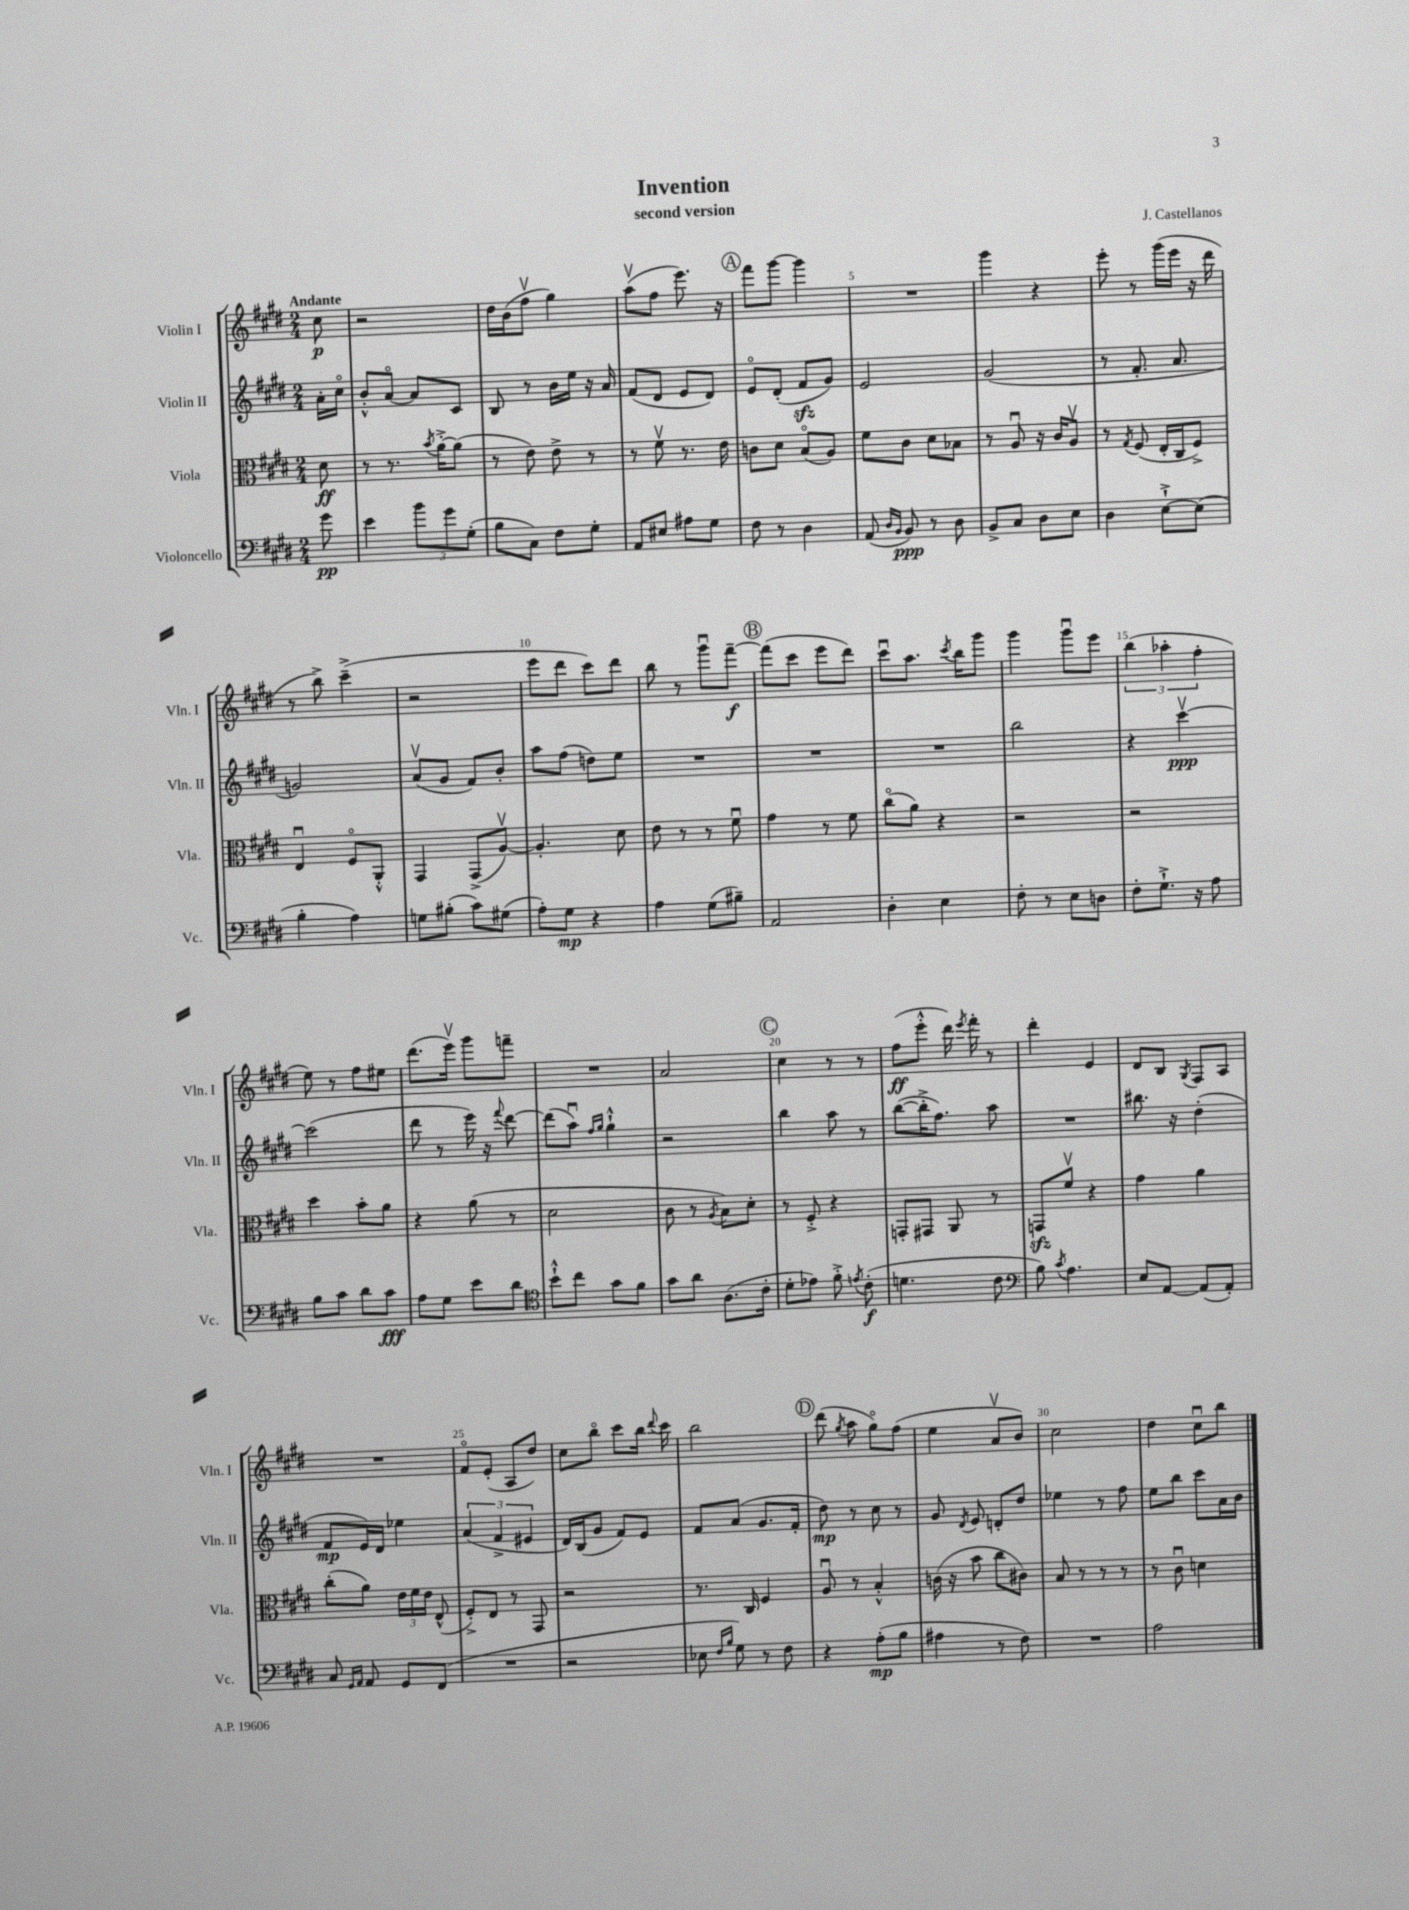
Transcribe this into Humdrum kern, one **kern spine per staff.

**kern	**dynam	**kern	**dynam	**kern	**dynam	**kern	**dynam
*part4	*part4	*part3	*part3	*part2	*part2	*part1	*part1
*staff4	*staff4	*staff3	*staff3	*staff2	*staff2	*staff1	*staff1
*I"Violoncello	*	*I"Viola	*	*I"Violin II	*	*I"Violin I	*
*I'Vc.	*	*I'Vla.	*	*I'Vln. II	*	*I'Vln. I	*
*clefF4	*	*clefC3	*	*clefG2	*	*clefG2	*
*k[f#c#g#d#]	*	*k[f#c#g#d#]	*	*k[f#c#g#d#]	*	*k[f#c#g#d#]	*
*M2/4	*	*M2/4	*	*M2/4	*	*M2/4	*
=	=	=	=	=	=	=	=
!	!	!	!	!	!	!LO:TX:a:B:t=Andante	!
8g#\	pp	8d#\	ff	16a'\LL	.	8cc#\	p
.	.	.	.	16cc#\JJ	.	.	.
=1	=1	=1	=1	=1	=1	=1	=1
4e\	.	8r	.	8b'^^/L	.	2r	.
.	.	8.r	.	[8a/J	.	.	.
12b\L	.	.	.	8a/L]	.	.	.
.	.	8qb/	.	.	.	.	.
.	.	[16a'^\KL	.	.	.	.	.
12g#\	.	.	.	.	.	.	.
.	.	(8a\J]	.	8c#/J	.	.	.
(12G#'\J	.	.	.	.	.	.	.
=2	=2	=2	=2	=2	=2	=2	=2
8B\L	.	8r	.	8B/	.	16dd#\LL	.
.	.	.	.	.	.	(16b\J	.
8C#\J)	.	8e\)	.	8r	.	8ff#v\J	.
8F#\L	.	8e^\	.	16b\LL	.	4gg#\)	.
.	.	.	.	16ee\JJ	.	.	.
8G#'\J	.	8r	.	16r	.	.	.
.	.	.	.	16a/	.	.	.
=3	=3	=3	=3	=3	=3	=3	=3
8AA/L	.	8r	.	(8f#/L	.	(8aav\L	.
8E#X/J	.	8f#v\	.	8d#/J	.	8ff#\J	.
8A#X\L	.	8.r	.	8e/L	.	8.eee\)	.
8G#\J	.	.	.	8d#/J)	.	.	.
.	.	16e\	.	.	.	16r	.
!!LO:REH:place=s1:t=A
=4	=4	=4	=4	=4	=4	=4	=4
8F#\	.	8cn\L	.	8e/L	.	8fff#\L	.
8r	.	8d#\J	.	(8d#'/J	.	[8ggg#\J	.
4D#\	.	(8B/L	.	8f#zz/L	.	4ggg#\]	.
.	.	8A/J)	.	8g#/J)	.	.	.
=5	=5	=5	=5	=5	=5	=5	=5
(8AA/	.	8f#\L	.	2e/	.	2r	.
16qqD#/LL	.	.	.	.	.	.	.
16qqBB/JJ	.	.	.	.	.	.	.
8BB/)	ppp	8c#\J	.	.	.	.	.
8r	.	8d#\L	.	.	.	.	.
8D#\	.	8B-X\J	.	.	.	.	.
=6	=6	=6	=6	=6	=6	=6	=6
8BB^/L	.	8r	.	(2g#/	.	4ggg#\	.
8C#/J	.	8Au/	.	.	.	.	.
8D#\L	.	16r	.	.	.	4r	.
.	.	16c#/KL	.	.	.	.	.
8E\J	.	8Av/J	.	.	.	.	.
=7	=7	=7	=7	=7	=7	=7	=7
4D#\	.	8r	.	8r	.	8eee'\	.
.	.	8qG#/	.	.	.	.	.
.	.	(8F#/	.	8.f#'/	.	8r	.
[8E`^\L	.	16E'/LL	.	.	.	(16ggg#\LL	.
.	.	16C#/J	.	8.a/	.	16eee\JJ	.
(8E\J]	.	8F#^/J)	.	.	.	16r	.
.	.	.	.	.	.	16ddd#\	.
!!LO:LB:g=z
=8	=8	=8	=8	=8	=8	=8	=8
4B'\	.	4Eu/	.	2gn/)	.	8r	.
.	.	.	.	.	.	8bb^\)	.
4A\)	.	8F#/L	.	.	.	(4ccc#~^\	.
.	.	8AA'^^/J	.	.	.	.	.
=9	=9	=9	=9	=9	=9	=9	=9
8Gn\L	.	4GG#/	.	(8av/L	.	2r	.
(8B#X'\J	.	.	.	8g#/J	.	.	.
8c#\L)	.	(8GG#^/L	.	8f#/L)	.	.	.
(8G#X\J	.	[8Av/J)	.	8b'/J	.	.	.
=10	=10	=10	=10	=10	=10	=10	=10
8A'\L)	.	4.A'/]	.	8aa\L	.	8eee\L	.
8G#\J	mp	.	.	(8ff#\J	.	8ddd#\J	.
4r	.	.	.	8ddn\L)	.	8ccc#\L)	.
.	.	8d#\	.	8ee\J	.	8ddd#\J	.
=11	=11	=11	=11	=11	=11	=11	=11
4A\	.	8e\	.	2r	.	8bb\	.
.	.	8r	.	.	.	8r	.
(8G#\L	.	8r	.	.	.	8ggg#u\L	.
8B#X~\J)	.	8f#u\	.	.	.	[8fff#~\J	f
!!LO:REH:place=s1:t=B
=12	=12	=12	=12	=12	=12	=12	=12
2AA/	.	4g#\	.	2r	.	(8fff#\L]	.
.	.	.	.	.	.	8ccc#\J	.
.	.	8r	.	.	.	8eee\L	.
.	.	8f#\	.	.	.	8ddd#\J)	.
=13	=13	=13	=13	=13	=13	=13	=13
4D#'\	.	(8cc#\L	.	2r	.	8ccc#u\L	.
.	.	8a\J)	.	.	.	8.aa\J	.
4E\	.	4r	.	.	.	.	.
.	.	.	.	.	.	8qccc#/	.
.	.	.	.	.	.	16bb\KL	.
.	.	.	.	.	.	8ggg#\J	.
=14	=14	=14	=14	=14	=14	=14	=14
8F#'\	.	2r	.	2bb\	.	4ggg#\	.
8r	.	.	.	.	.	.	.
8E\L	.	.	.	.	.	8ggg#u\L	.
8Dn\J	.	.	.	.	.	8eee\J	.
=15	=15	=15	=15	=15	=15	=15	=15
8F#'\L	.	2r	.	4r	.	(6bb\	.
8.G#`^\J	.	.	.	.	.	.	.
.	.	.	.	.	.	6aa-X'\	.
.	.	.	.	[4ccc#v\	ppp	.	.
16r	.	.	.	.	.	.	.
.	.	.	.	.	.	6ff#'\	.
8A\	.	.	.	.	.	.	.
!!LO:LB:g=z
=16	=16	=16	=16	=16	=16	=16	=16
8B\L	.	4dd#\	.	(2ccc#\]	.	8ee\)	.
8c#\J	.	.	.	.	.	8r	.
8d#\L	.	8b'\L	.	.	.	8ff#\L	.
8c#\J	fff	8a\J	.	.	.	8ee#X\J	.
=17	=17	=17	=17	=17	=17	=17	=17
8A\L	.	4r	.	8ddd#\	.	(8.ddd#\L	.
8G#\J	.	.	.	8r	.	.	.
.	.	.	.	.	.	16eeev\Jk)	.
8e\L	.	(8a\	.	16eee\)	.	8ggg#\L	.
.	.	.	.	16r	.	.	.
.	.	.	.	8qqfff#/	.	.	.
8d#\J	.	8r	.	[8ddd#\	.	8fffn~\J	.
=18	=18	=18	=18	=18	=18	=18	=18
*clefC4	*	*	*	*	*	*	*
8b`^^\L	.	2d#\	.	(8ddd#\L]	.	2r	.
8cc#\J	.	.	.	8aau\J)	.	.	.
.	.	.	.	16qqff#/LL	.	.	.
.	.	.	.	16qqgg#/JJ	.	.	.
8g#\L	.	.	.	4gg#`^^\	.	.	.
8f#\J	.	.	.	.	.	.	.
=19	=19	=19	=19	=19	=19	=19	=19
8g#\L	.	8c#\	.	2r	.	2a/	.
8a\J	.	8r	.	.	.	.	.
.	.	8qA/	.	.	.	.	.
(8.A\L	.	8B\L)	.	.	.	.	.
.	.	8d#'\J	.	.	.	.	.
16c#'\Jk	.	.	.	.	.	.	.
!!LO:REH:place=s1:t=C
=20	=20	=20	=20	=20	=20	=20	=20
8d#'\L	.	8r	.	4bb\	.	4cc#\	.
8e-X\J)	.	8F#'^/	.	.	.	.	.
8f#'^\	.	4r	.	8aa\	.	8r	.
8qen/	.	.	.	.	.	.	.
(8c#'\	f	.	.	8r	.	8r	.
=21	=21	=21	=21	=21	=21	=21	=21
4.dn\	.	8GGn'/L	.	([8bb\L	.	(8ff#\L	ff
.	.	8GG#X/J	.	16bb'^\K]	.	8eee'^^\J	.
.	.	.	.	8.ff#\J)	.	.	.
.	.	8AA/	.	.	.	16ddd#\)	.
.	.	.	.	.	.	8qeee/	.
.	.	.	.	.	.	16fff#'\	.
8c#\	.	8r	.	8aa\	.	8r	.
=22	=22	=22	=22	=22	=22	=22	=22
*clefF4	*	*	*	*	*	*	*
8B\)	.	8GGnzz/L	.	2r	.	4ddd#'\	.
8qc#/	.	.	.	.	.	.	.
4.A\	.	8f#v/J	.	.	.	.	.
.	.	4r	.	.	.	4e/	.
=23	=23	=23	=23	=23	=23	=23	=23
8E/L	.	4g#\	.	8.bb#X\	.	8d#/L	.
[8AA/J	.	.	.	.	.	8B/J	.
.	.	.	.	16r	.	.	.
.	.	.	.	.	.	8qG#/	.
(8AA/L]	.	4a\	.	(4dd#'\	.	8F#/L	.
8AA'/J)	.	.	.	.	.	8A/J	.
!!LO:LB:g=z
=24	=24	=24	=24	=24	=24	=24	=24
8C#/	.	(8cc#'\L	.	8f#/L	mp	2r	.
16qqGG#/LL	.	.	.	.	.	.	.
16qqAA/JJ	.	.	.	.	.	.	.
8AA/	.	8a\J)	.	16e/L)	.	.	.
.	.	.	.	16d#/JJ	.	.	.
8GG#/L	.	24e\LL	.	4ee-X\	.	.	.
.	.	24f#\	.	.	.	.	.
.	.	24e\JJ	.	.	.	.	.
(8FF#/J	.	(8E^^/	.	.	.	.	.
=25	=25	=25	=25	=25	=25	=25	=25
2r	.	8F#'^/L)	.	(6a/	.	8f#/L	.
.	.	8E/J	.	.	.	(8e'/J	.
.	.	.	.	6f#^/	.	.	.
.	.	8r	.	.	.	8A/L	.
.	.	.	.	6e#X/	.	.	.
.	.	8GG#/	.	.	.	8dd#/J)	.
=26	=26	=26	=26	=26	=26	=26	=26
2r	.	2r	.	16d#/LL)	.	8cc#\L	.
.	.	.	.	(16B/J	.	.	.
.	.	.	.	8g#/J	.	8bb\J	.
.	.	.	.	8f#/L)	.	8ccc#\L	.
.	.	.	.	8e/J	.	16bb\Jk	.
.	.	.	.	.	.	8qqddd#/	.
.	.	.	.	.	.	16ccc#\	.
=27	=27	=27	=27	=27	=27	=27	=27
8E-X\	.	8.r	.	8f#/L	.	2bb\	.
16qqF#/LL	.	.	.	.	.	.	.
16qqB/JJ	.	.	.	.	.	.	.
8G#\)	.	.	.	(8a/J	.	.	.
.	.	16C#/	.	.	.	.	.
8r	.	4F#/	.	8.g#/L	.	.	.
8F#\	.	.	.	.	.	.	.
.	.	.	.	16f#'/Jk	.	.	.
!!LO:REH:place=s1:t=D
=28	=28	=28	=28	=28	=28	=28	=28
4r	.	8Au/	.	8dd#\)	mp	(8ddd#\	.
.	.	.	.	.	.	8qgg#/	.
.	.	8r	.	8r	.	8aa\	.
(8A'\L	mp	4B'^^/	.	8cc#\	.	8gg#\L)	.
8B\J	.	.	.	8r	.	(8ff#\J	.
=29	=29	=29	=29	=29	=29	=29	=29
4A#X\	.	(16cn\	.	8g#/	.	4ee\	.
.	.	16r	.	.	.	.	.
.	.	.	.	8qd#/	.	.	.
.	.	8b\	.	8e/	.	.	.
8r	.	8cc#\L	.	8dn'/L	.	8av/L	.
8F#\)	.	8c#X\J)	.	8dd#/J	.	8b/J)	.
=30	=30	=30	=30	=30	=30	=30	=30
2r	.	8B/	.	4ee-X\	.	2cc#\	.
.	.	8r	.	.	.	.	.
.	.	8r	.	8r	.	.	.
.	.	8r	.	8ff#\	.	.	.
=31	=31	=31	=31	=31	=31	=31	=31
2A\	.	8r	.	8ee\L	.	4dd#\	.
.	.	8c#u\	.	8bb\J	.	.	.
.	.	4dn\	.	8ccc#\L	.	8cc#u\L	.
.	.	.	.	16a\L	.	8bb\J	.
.	.	.	.	16b\JJ	.	.	.
==	==	==	==	==	==	==	==
*-	*-	*-	*-	*-	*-	*-	*-
